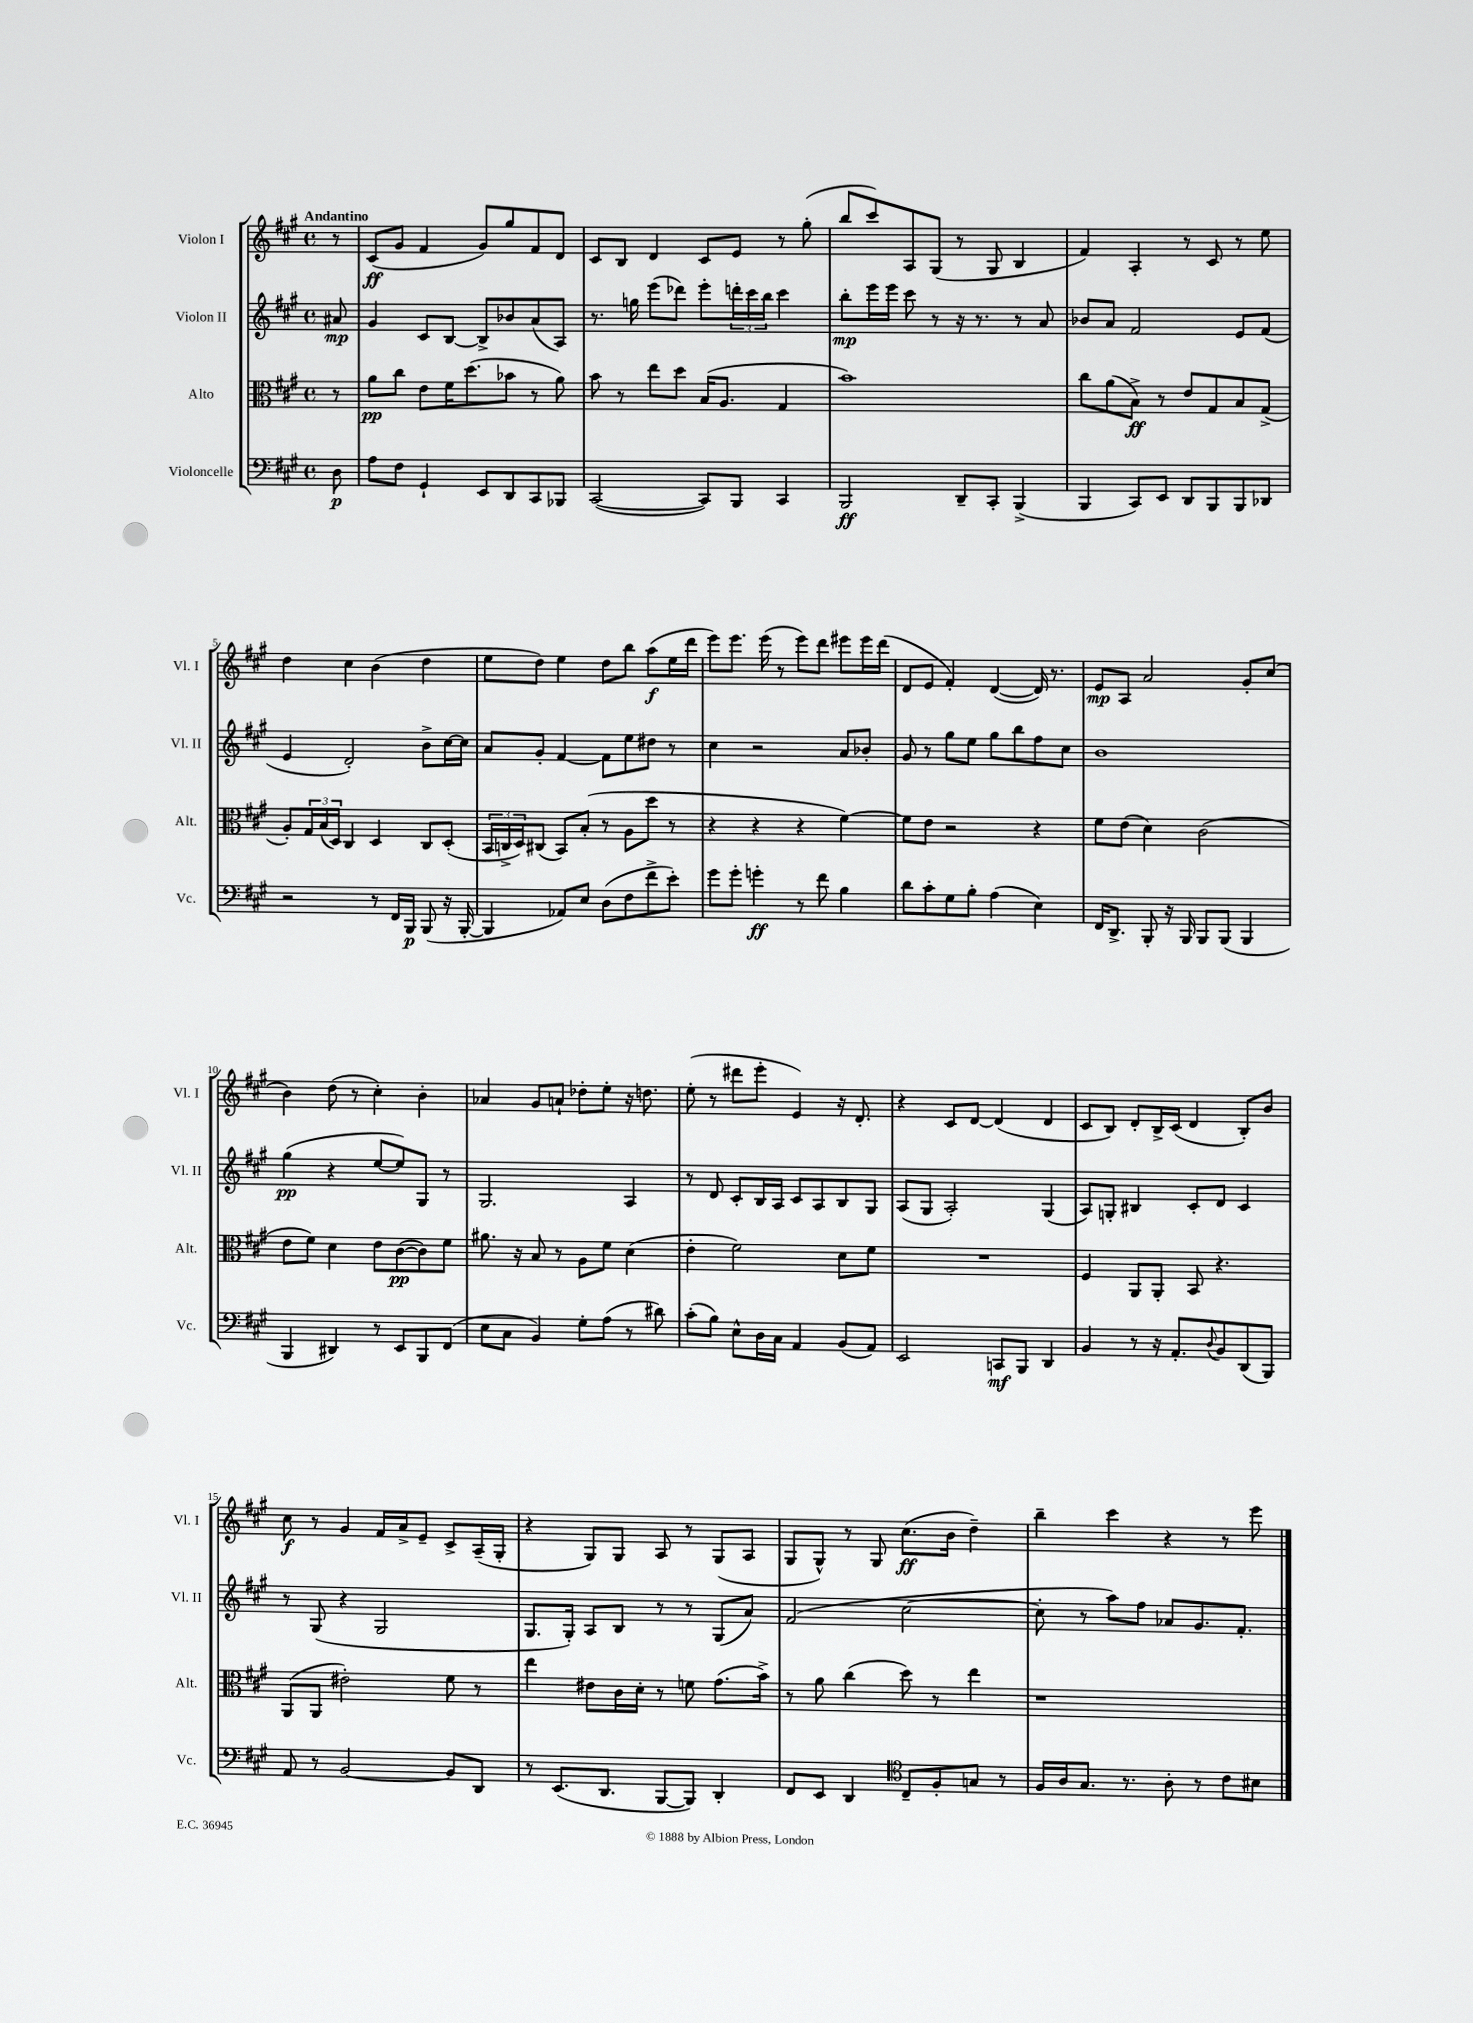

**kern	**dynam	**kern	**dynam	**kern	**dynam	**kern	**dynam
*part4	*part4	*part3	*part3	*part2	*part2	*part1	*part1
*staff4	*staff4	*staff3	*staff3	*staff2	*staff2	*staff1	*staff1
*I"Violoncelle	*	*I"Alto	*	*I"Violon II	*	*I"Violon I	*
*I'Vc.	*	*I'Alt.	*	*I'Vl. II	*	*I'Vl. I	*
*clefF4	*	*clefC3	*	*clefG2	*	*clefG2	*
*k[f#c#g#]	*	*k[f#c#g#]	*	*k[f#c#g#]	*	*k[f#c#g#]	*
*M4/4	*	*M4/4	*	*M4/4	*	*M4/4	*
*met(c)	*	*met(c)	*	*met(c)	*	*met(c)	*
=	=	=	=	=	=	=	=
!	!	!	!	!	!	!LO:TX:a:B:t=Andantino	!
8D\	p	8r	.	8a#X/	mp	8r	.
=1	=1	=1	=1	=1	=1	=1	=1
8A\L	.	8a\L	pp	4g#/	.	(8c#/L	ff
8F#\J	.	8cc#\J	.	.	.	8g#/J	.
4GG#`/	.	8e\L	.	8c#/L	.	4f#/	.
.	.	16f#\K	.	[8B/J	.	.	.
.	.	(8.dd\	.	.	.	.	.
8EE/L	.	.	.	8B^/L]	.	8g#/L)	.
8DD/	.	8b-X\J	.	8b-X/	.	8gg#/	.
8CC#/	.	8r	.	(8a/	.	8f#/	.
8BBB-X/J	.	8a\)	.	8A/J)	.	8d/J	.
=2	=2	=2	=2	=2	=2	=2	=2
([2CC#/	.	8b\	.	8.r	.	8c#/L	.
.	.	8r	.	.	.	8B/J	.
.	.	.	.	16ggn\	.	.	.
.	.	8ee\L	.	(8eee\L	.	4d/	.
.	.	8dd\J	.	8ddd-X\J)	.	.	.
8CC#/L])	.	(16B/KL	.	8eee'\L	.	8c#/L	.
.	.	8.A/J	.	.	.	.	.
8BBB/J	.	.	.	24dddn'\L	.	8e/J	.
.	.	.	.	24ccc#\	.	.	.
.	.	.	.	24bb\JJ	.	.	.
4CC#/	.	4G#/	.	4ccc#\	.	8r	.
.	.	.	.	.	.	(8gg#'\	.
=3	=3	=3	=3	=3	=3	=3	=3
2BBB/	ff	1b)	.	8bb'\L	mp	8bb/L	.
.	.	.	.	16eee\L	.	8ccc#/)	.
.	.	.	.	16eee\JJ	.	.	.
.	.	.	.	8ccc#\	.	8A/	.
.	.	.	.	8r	.	(8G#/J	.
8DD~/L	.	.	.	16r	.	8r	.
.	.	.	.	8.r	.	.	.
8CC#'/J	.	.	.	.	.	8G#/	.
(4BBB^/	.	.	.	8r	.	4B/	.
.	.	.	.	8a/	.	.	.
=4	=4	=4	=4	=4	=4	=4	=4
4BBB/	.	8cc#\L	.	8b-X/L	.	4f#/)	.
.	.	(8a\	.	8a/J	.	.	.
8CC#/L)	.	8B^\J)	ff	2f#/	.	4A'/	.
8EE/J	.	8r	.	.	.	.	.
8DD/L	.	8e/L	.	.	.	8r	.
8BBB/	.	8G#/	.	.	.	8c#/	.
8BBB/	.	8B/	.	8e/L	.	8r	.
8DD-X/J	.	(8G#^/J	.	(8f#/J	.	8ee\	.
!!LO:LB:g=z
=5	=5	=5	=5	=5	=5	=5	=5
2r	.	8A'/L)	.	4e/	.	4dd\	.
.	.	24G#/L	.	.	.	.	.
.	.	(24B/	.	.	.	.	.
.	.	24D/JJ)	.	.	.	.	.
.	.	4C#/	.	2d'/)	.	4cc#\	.
8r	.	4D/	.	.	.	(4b\	.
16FF#/LL	.	.	.	.	.	.	.
16BBB/JJ	p	.	.	.	.	.	.
(8BBB/	.	8C#/L	.	8b^\L	.	4dd\	.
16r	.	(8D'/J	.	[16cc#\L	.	.	.
[16BBB'/	.	.	.	16cc#\JJ]	.	.	.
=6	=6	=6	=6	=6	=6	=6	=6
4BBB/]	.	24BB/LL	.	8a/L	.	8ee\L	.
.	.	24Cn^/	.	.	.	.	.
.	.	24D/J)	.	.	.	.	.
.	.	(8C#X/J	.	8g#'/J	.	8dd\J)	.
8AA-X/L)	.	8BB/L)	.	[4f#/	.	4ee\	.
8E/J	.	(8B'/J	.	.	.	.	.
(8D\L	.	8r	.	8f#\L]	.	8dd\L	.
8F#\	.	8A\L	.	8ee\	.	8bb\J	.
8f#^\	.	8dd\J	.	8dd#X\J	.	(8aa\L	f
8e'\J)	.	8r	.	8r	.	16ee\L	.
.	.	.	.	.	.	16ddd\JJ	.
=7	=7	=7	=7	=7	=7	=7	=7
8g#\L	.	4r	.	4cc#\	.	8eee\L)	.
8g#'\J	.	.	.	.	.	8.eee\J	.
4gn'\	ff	4r	.	2r	.	.	.
.	.	.	.	.	.	(16eee\	.
.	.	.	.	.	.	8r	.
8r	.	4r	.	.	.	8eee\L)	.
8f#\	.	.	.	.	.	8ddd\J	.
4B\	.	[4f#\)	.	8a/L	.	8eee#X\L	.
.	.	.	.	8b-X'/J	.	16eee#\L	.
.	.	.	.	.	.	(16ddd\JJ	.
=8	=8	=8	=8	=8	=8	=8	=8
8d\L	.	8f#\L]	.	8g#/	.	8d/L	.
8c#'\	.	8e\J	.	8r	.	8e/J	.
8G#\	.	2r	.	8gg#\L	.	4f#'/)	.
8B'\J	.	.	.	8ee\J	.	.	.
(4A\	.	.	.	8gg#\L	.	([4d/	.
.	.	.	.	8bb\	.	.	.
4E\)	.	4r	.	8ff#\	.	16d/])	.
.	.	.	.	.	.	8.r	.
.	.	.	.	8cc#\J	.	.	.
=9	=9	=9	=9	=9	=9	=9	=9
16FF#/KL	.	8f#\L	.	1b	.	8e/L	mp
8.DD^/J	.	.	.	.	.	.	.
.	.	(8e\J	.	.	.	8A/J	.
8BBB'/	.	4d\)	.	.	.	2a/	.
16r	.	.	.	.	.	.	.
16BBB/	.	.	.	.	.	.	.
8BBB/L	.	(2c#\	.	.	.	.	.
(8BBB/J	.	.	.	.	.	.	.
4BBB/	.	.	.	.	.	8g#'/L	.
.	.	.	.	.	.	(8cc#/J	.
!!LO:LB:g=z
=10	=10	=10	=10	=10	=10	=10	=10
4BBB/	.	8e\L	.	(4gg#\	pp	4b\)	.
.	.	8f#\J)	.	.	.	.	.
4DD#X/)	.	4d\	.	4r	.	(8dd\	.
.	.	.	.	.	.	8r	.
8r	.	8e\L	.	[8ee/L	.	4cc#'\)	.
8EE/L	.	([8c#\	pp	8ee/])	.	.	.
8BBB/	.	8c#\])	.	8G#/J	.	4b'\	.
(8FF#/J	.	8f#\J	.	8r	.	.	.
=11	=11	=11	=11	=11	=11	=11	=11
8E\L	.	8.a#X\	.	2.G#/	.	4a-X/	.
8C#\J	.	.	.	.	.	.	.
.	.	16r	.	.	.	.	.
4BB/)	.	8B/	.	.	.	8g#/L	.
.	.	8r	.	.	.	8an`/J	.
8G#'\L	.	8A\L	.	.	.	8dd-X'\L	.
(8A\J	.	8f#\J	.	.	.	8ee'\J	.
8r	.	(4d\	.	4A/	.	16r	.
.	.	.	.	.	.	8.ddn\	.
8d#X\)	.	.	.	.	.	.	.
=12	=12	=12	=12	=12	=12	=12	=12
(8c#'\L	.	4e'\	.	8r	.	(8ee'\	.
8B\J)	.	.	.	8d/	.	8r	.
8E^^\L	.	2f#\)	.	8c#'/L	.	8ddd#X\L	.
16D\L	.	.	.	16B/L	.	8eee'\J	.
16C#\JJ	.	.	.	16A/JJ	.	.	.
4AA/	.	.	.	8c#/L	.	4e/)	.
.	.	.	.	8A/	.	.	.
(8BB/L	.	8d\L	.	8B/	.	16r	.
.	.	.	.	.	.	8.d'/	.
8AA/J)	.	8f#\J	.	8G#/J	.	.	.
=13	=13	=13	=13	=13	=13	=13	=13
2EE/	.	1r	.	(8A/L	.	4r	.
.	.	.	.	8G#/J	.	.	.
.	.	.	.	2A'/)	.	8c#/L	.
.	.	.	.	.	.	[8d/J	.
8CCn/L	mf	.	.	.	.	(4d/]	.
8BBB/J	.	.	.	.	.	.	.
4DD/	.	.	.	(4G#/	.	4d/	.
=14	=14	=14	=14	=14	=14	=14	=14
4BB/	.	4F#/	.	8A/L)	.	8c#/L	.
.	.	.	.	8Gn'/J	.	8B/J)	.
8r	.	8AA/L	.	4B#X/	.	8d'/L	.
16r	.	8AA'/J	.	.	.	16B^/L	.
8.AA'/L	.	.	.	.	.	(16c#/JJ	.
.	.	8BB/	.	8c#'/L	.	4d/	.
8qqD/	.	.	.	.	.	.	.
8BB/	.	4.r	.	8d/J	.	.	.
(8DD/	.	.	.	4c#/	.	8B'/L)	.
8BBB/J)	.	.	.	.	.	8b/J	.
!!LO:LB:g=z
=15	=15	=15	=15	=15	=15	=15	=15
8AA/	.	(8AA/L	.	8r	.	8cc#\	f
8r	.	8AA/J	.	(8G#/	.	8r	.
[2BB/	.	2e#X'\)	.	4r	.	4g#/	.
.	.	.	.	2G#/	.	16f#/LL	.
.	.	.	.	.	.	16a^/J	.
.	.	.	.	.	.	8e~/J	.
8BB/L]	.	8f#\	.	.	.	8c#^/L	.
8DD/J	.	8r	.	.	.	(16A~/L	.
.	.	.	.	.	.	16G#'/JJ	.
=16	=16	=16	=16	=16	=16	=16	=16
8r	.	4ee\	.	8.G#/L	.	4r	.
(8.EE/L	.	.	.	.	.	.	.
.	.	.	.	16G#'/Jk)	.	.	.
.	.	8e#X\L	.	8A/L	.	8G#/L)	.
8.DD/J	.	.	.	.	.	.	.
.	.	16c#\L	.	8B/J	.	8G#/J	.
.	.	16d'\JJ	.	.	.	.	.
[8BBB/L	.	8r	.	8r	.	8A/	.
8BBB/J])	.	8fn\	.	8r	.	8r	.
4DD'/	.	(8.g#\L	.	(8G#/L	.	(8G#/L	.
.	.	.	.	8a/J)	.	8A/J	.
.	.	16b^\Jk)	.	.	.	.	.
=17	=17	=17	=17	=17	=17	=17	=17
8FF#/L	.	8r	.	(2f#/	.	8G#/L	.
8EE/J	.	8a\	.	.	.	8G#^^/J)	.
4DD/	.	(4cc#\	.	.	.	8r	.
.	.	.	.	.	.	8G#/	.
*clefC4	*	*	*	*	*	*	*
8C#~/L	.	8dd\)	.	[2cc#\	.	(8.cc#\L	ff
8F#'/	.	8r	.	.	.	.	.
.	.	.	.	.	.	16b\Jk	.
8Gn/J	.	4ee\	.	.	.	4dd~\)	.
8r	.	.	.	.	.	.	.
=18	=18	=18	=18	=18	=18	=18	=18
16F#/LL	.	1r	.	8cc#'\]	.	4bb~\	.
16A/J	.	.	.	.	.	.	.
8.G#/J	.	.	.	8r	.	.	.
.	.	.	.	8aa\L)	.	4ccc#\	.
8.r	.	.	.	.	.	.	.
.	.	.	.	8ff#\J	.	.	.
8A'\	.	.	.	8a-X/L	.	4r	.
8r	.	.	.	8.g#/	.	.	.
8c#\L	.	.	.	.	.	8r	.
.	.	.	.	8.f#'/J	.	.	.
8B#X\J	.	.	.	.	.	8eee\	.
==	==	==	==	==	==	==	==
*-	*-	*-	*-	*-	*-	*-	*-
